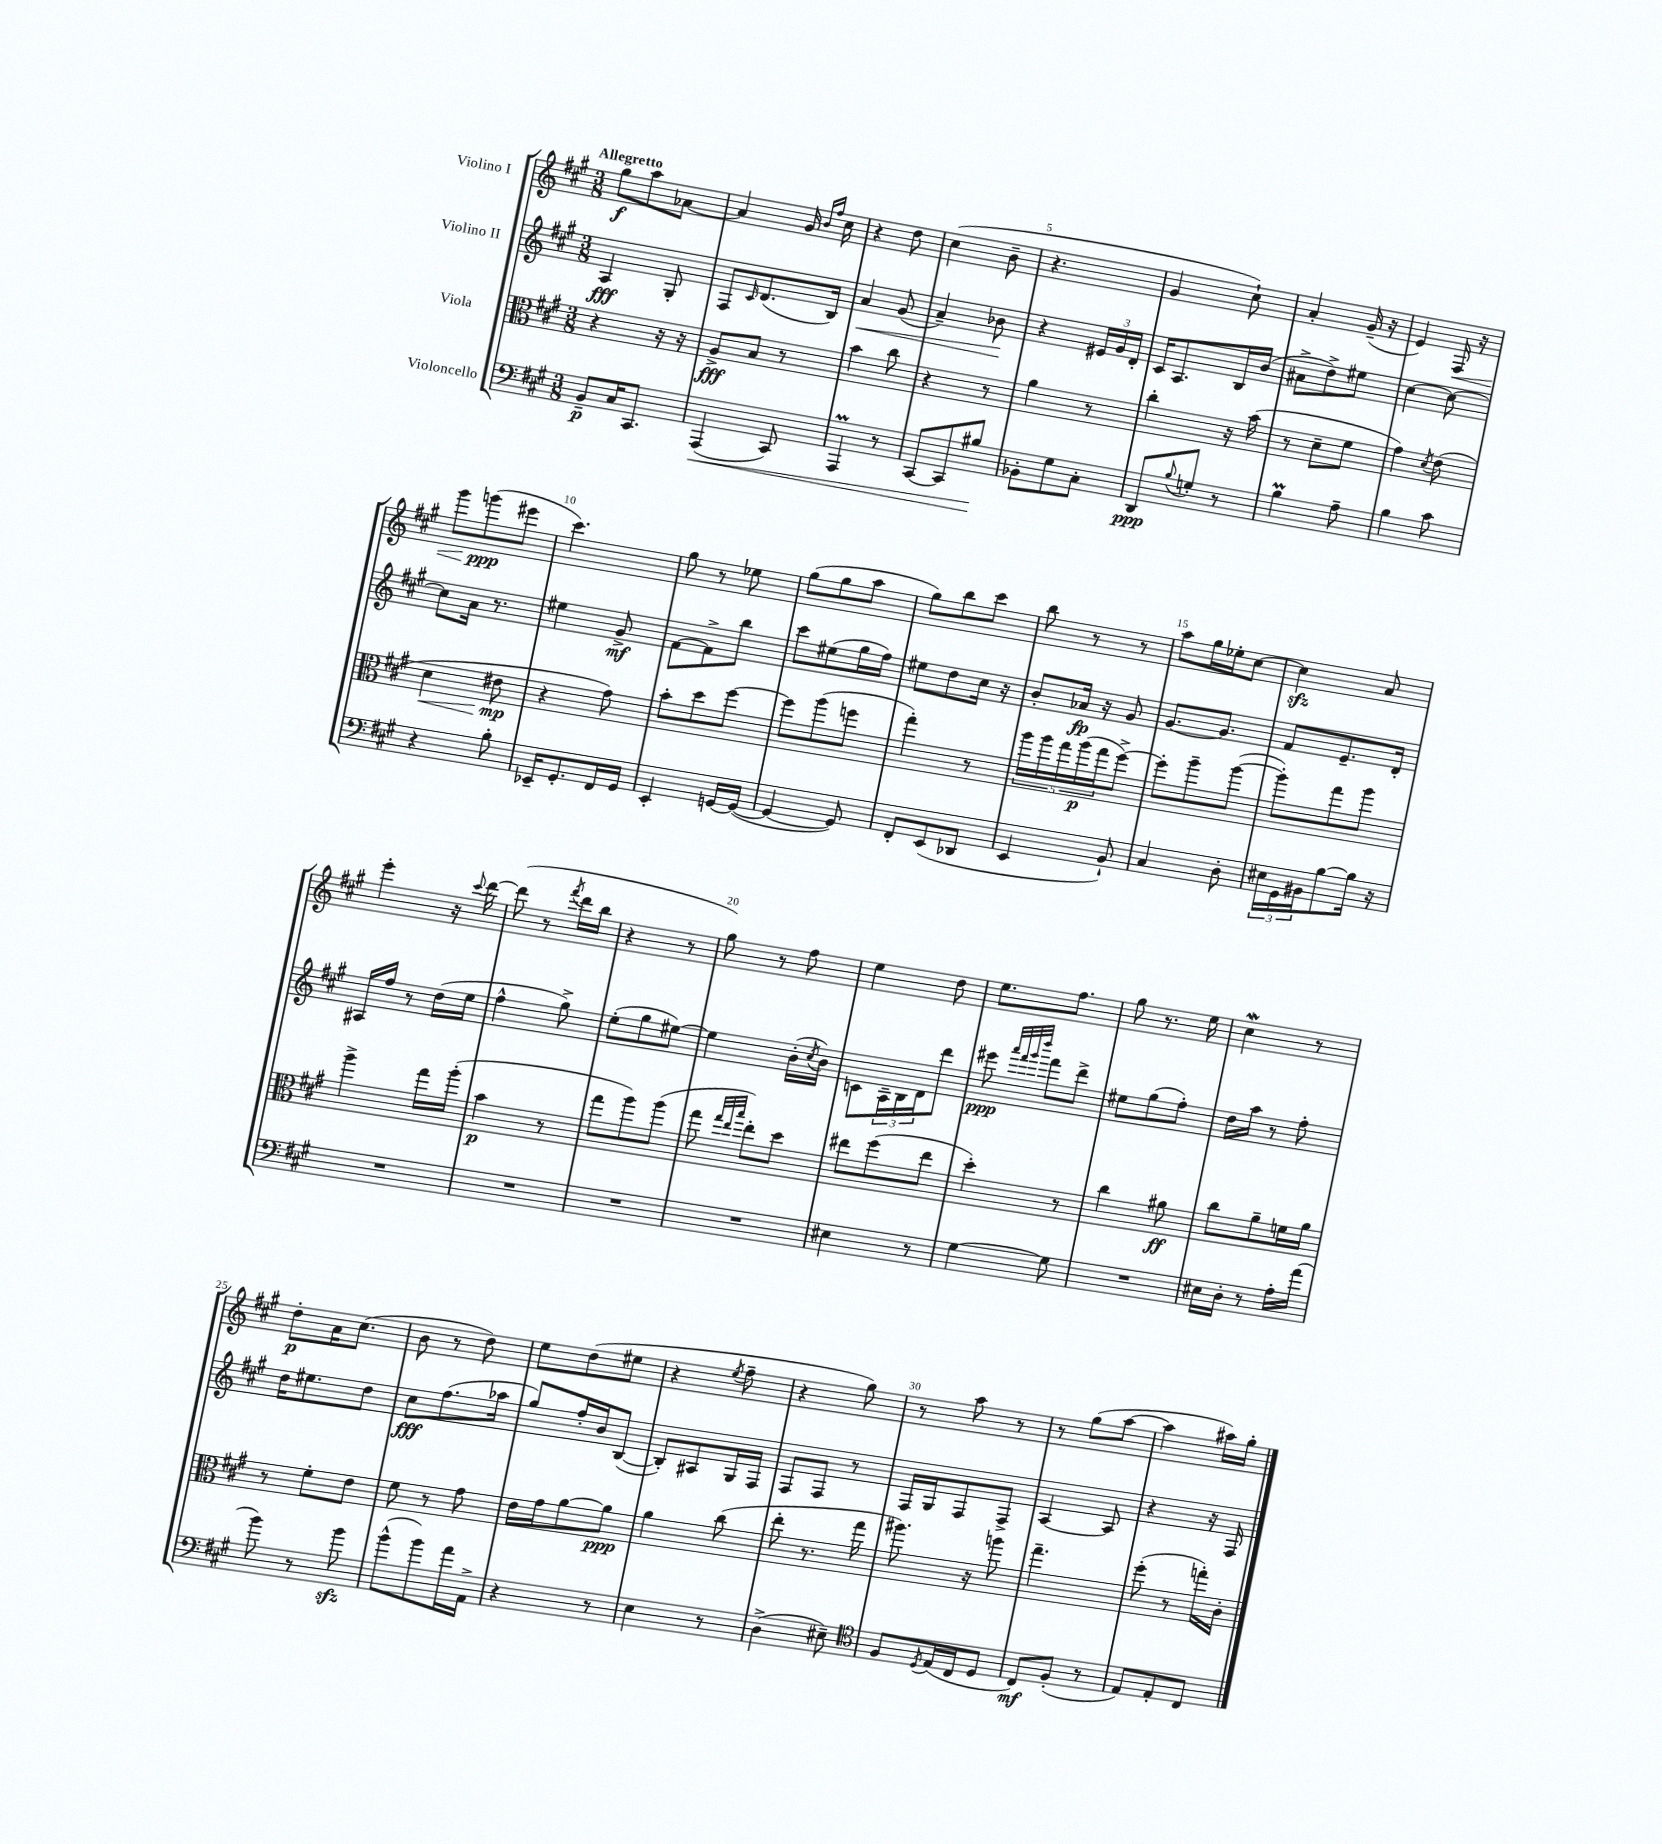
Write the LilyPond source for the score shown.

<<
\new StaffGroup <<
\new Staff = "s0" \with { instrumentName = "Violino I" } {
    \clef treble \key a \major \numericTimeSignature \time 3/8 \tempo "Allegretto"
    gis''8\f a''8 aes'8~ |
    aes'4 gis'16 \grace { b'16 fis''16 } cis''16 |
    r4 d''8 |
    cis''4( b'8-- |
    r4. |
    gis'4 cis''8-!) |
    a'4-. gis'16--( r16 |
    e'4) fis16\< r16 |
    gis'''8 g'''8\ppp\!( eis'''8 |
    cis'''4.) |
    gis''8 r8 ees''8 |
    gis''8( gis''8 a''8 |
    gis''8) b''8 cis'''8 |
    b''8 r8 r8 |
    a''8 gis''16 ees''16-. cis''8~ |
    cis''4\sfz a'8 |
    e'''4-. r16 \appoggiatura { cis'''8 } d'''16~ |
    d'''8( r8 \acciaccatura { fis'''8 } d'''16 b''16 |
    r4 r8 |
    gis''8) r8 fis''8 |
    e''4 d''8 |
    e''8. fis''8. |
    gis''8 r8. e''16 |
    cis''4\mordent r8 |
    d''8-.\p a'16 cis''8.( |
    b'8 r8 d''8) |
    e''8 d''8( eis''8 |
    r4 \acciaccatura { e''8 } fis''8-- |
    r4 gis''8) |
    r8 a''8 r8 |
    r8 gis''8( a''8~ |
    a''4 ais''16) gis''16-. \bar "|." |
}
\new Staff = "s1" \with { instrumentName = "Violino II" } {
    \clef treble \key a \major \numericTimeSignature \time 3/8
    a4\fff gis8-. |
    fis8 \grace { cis'16 } d'8.( b16) |
    a'4\< gis'8( |
    a'4--) bes'8\! |
    r4 \tuplet 3/2 { eis'16 gis'16 d'16-. } |
    cis'16 a8. b16 b'16( |
    ais'8-> d''8->) eis''8 |
    cis''4~ cis''8~ |
    cis''8 a'16 r8. |
    eis''4 gis'8->\mf |
    fis'8~ fis'8-> b''8 |
    cis'''8 eis''8( gis''16 fis''16) |
    eis''8 d''8 cis''16 r16 |
    b'8-. aes'16\fp r16 gis'8 |
    gis'8.~ gis'8. |
    fis'8 e'8.-- d'16-. |
    ais16 fis''16 r8 d''16( e''16 |
    fis''4-^ gis''8->) |
    e''8-.( gis''8 eis''8~) |
    eis''4 b'16-.( \acciaccatura { cis''8 } b'16) |
    c'8 \tuplet 3/2 { a16-- b16 d'16 } d'''8 |
    eis'''8\ppp \grace { a'''32 fis'''32 gis'''32 d''''32 } fis'''8 d'''8-> |
    eis''8 gis''8( fis''8-.) |
    d''16 a''16 r8 fis''8-. |
    d''16 eis''8. d''8 |
    cis''8\fff fis''8.( aes''16 |
    gis''8) fis''16-. b'16 b8~( |
    b8-.) ais8 gis16 fis16 |
    fis8 fis8 r8 |
    fis16 gis16 fis8 fis8-> |
    a4~ a8 |
    r4 r16 fis16 \bar "|." |
}
\new Staff = "s2" \with { instrumentName = "Viola" } {
    \clef alto \key a \major \numericTimeSignature \time 3/8
    r4 r16 r16 |
    a8->\fff b8 r8 |
    b'4 cis''8 |
    r4 r8 |
    a'4 r8 |
    cis''4-. r16 b'16( |
    r8 d'8-- fis'8 |
    gis'4) \acciaccatura { d'8 } e'8( |
    d'4\< eis'8\mp\! |
    r4 gis'8) |
    b'8-. d''8 fis''8~ |
    fis''8 a''8( f''8 |
    gis''4-.) r8 |
    \tuplet 5/4 { a''16 a''16 gis''16 a''16\p( gis''16 } fis''8~->) |
    fis''8-. a''8-- a''8~( |
    a''8-.) gis''8 a''8 |
    a''4-> gis''16 a''16-.( |
    b'4\p r8 |
    gis''8 a''8) a''8( |
    gis''8 \grace { gis''32 e''32 b''32 } e''8-.) d''8 |
    eis''8 fis''8( eis''8 |
    d''4-.) r8 |
    cis''4 ais'8\ff |
    cis''8 a'8-- f'16 a'16 |
    r8 fis'8-. e'8 |
    fis'8 r8 gis'8 |
    e'16 gis'16 a'8~ a'8\ppp |
    a'4 cis''8( |
    e''8-. r8. gis''16 |
    ais''8.) r16 a''8 |
    gis''4.-- |
    fis''8-.( r8 g''16-.) cis'16-. \bar "|." |
}
\new Staff = "s3" \with { instrumentName = "Violoncello" } {
    \clef bass \key a \major \numericTimeSignature \time 3/8
    b,8--\p cis16 cis,8. |
    a,,4\<( cis,8) |
    a,,4\prall r8 |
    cis,8~ cis,8 bis8\! |
    bes,8-. gis8 cis8-. |
    d,8\ppp \appoggiatura { b8 } g8-. r8 |
    b4\prall a8-- |
    b4 cis'8 |
    r4 b8-. |
    ees,16-- gis,8.-. fis,16 gis,16 |
    e,4-. g,16~ g,16~( |
    g,4~ g,8) |
    fis,8-. e,8( des,8 |
    e,4 b,8-!) |
    cis4 d8-. |
    \tuplet 3/2 { eis16 gis,16 bis,16 } b8~ b16 r16 |
    R4. |
    R4. |
    R4. |
    R4. |
    eis4 r8 |
    gis4~ gis8 |
    R4. |
    eis16 d16-. r8 a16-. a'16( |
    b'8) r8 b'8\sfz |
    b'8-^( b'8) a'16 a,16-> |
    r4 r8 |
    e4 r8 |
    d4->( eis8--) |
    \clef tenor fis8 \acciaccatura { d8 } e16( cis16 d8 |
    cis8\mf) fis8-.( r8 |
    e8) e8-. cis8 \bar "|." |
}
>>
>>
\layout { \context { \Score \override BarNumber.break-visibility = ##(#f #t #t) barNumberVisibility = #(every-nth-bar-number-visible 5) } }
